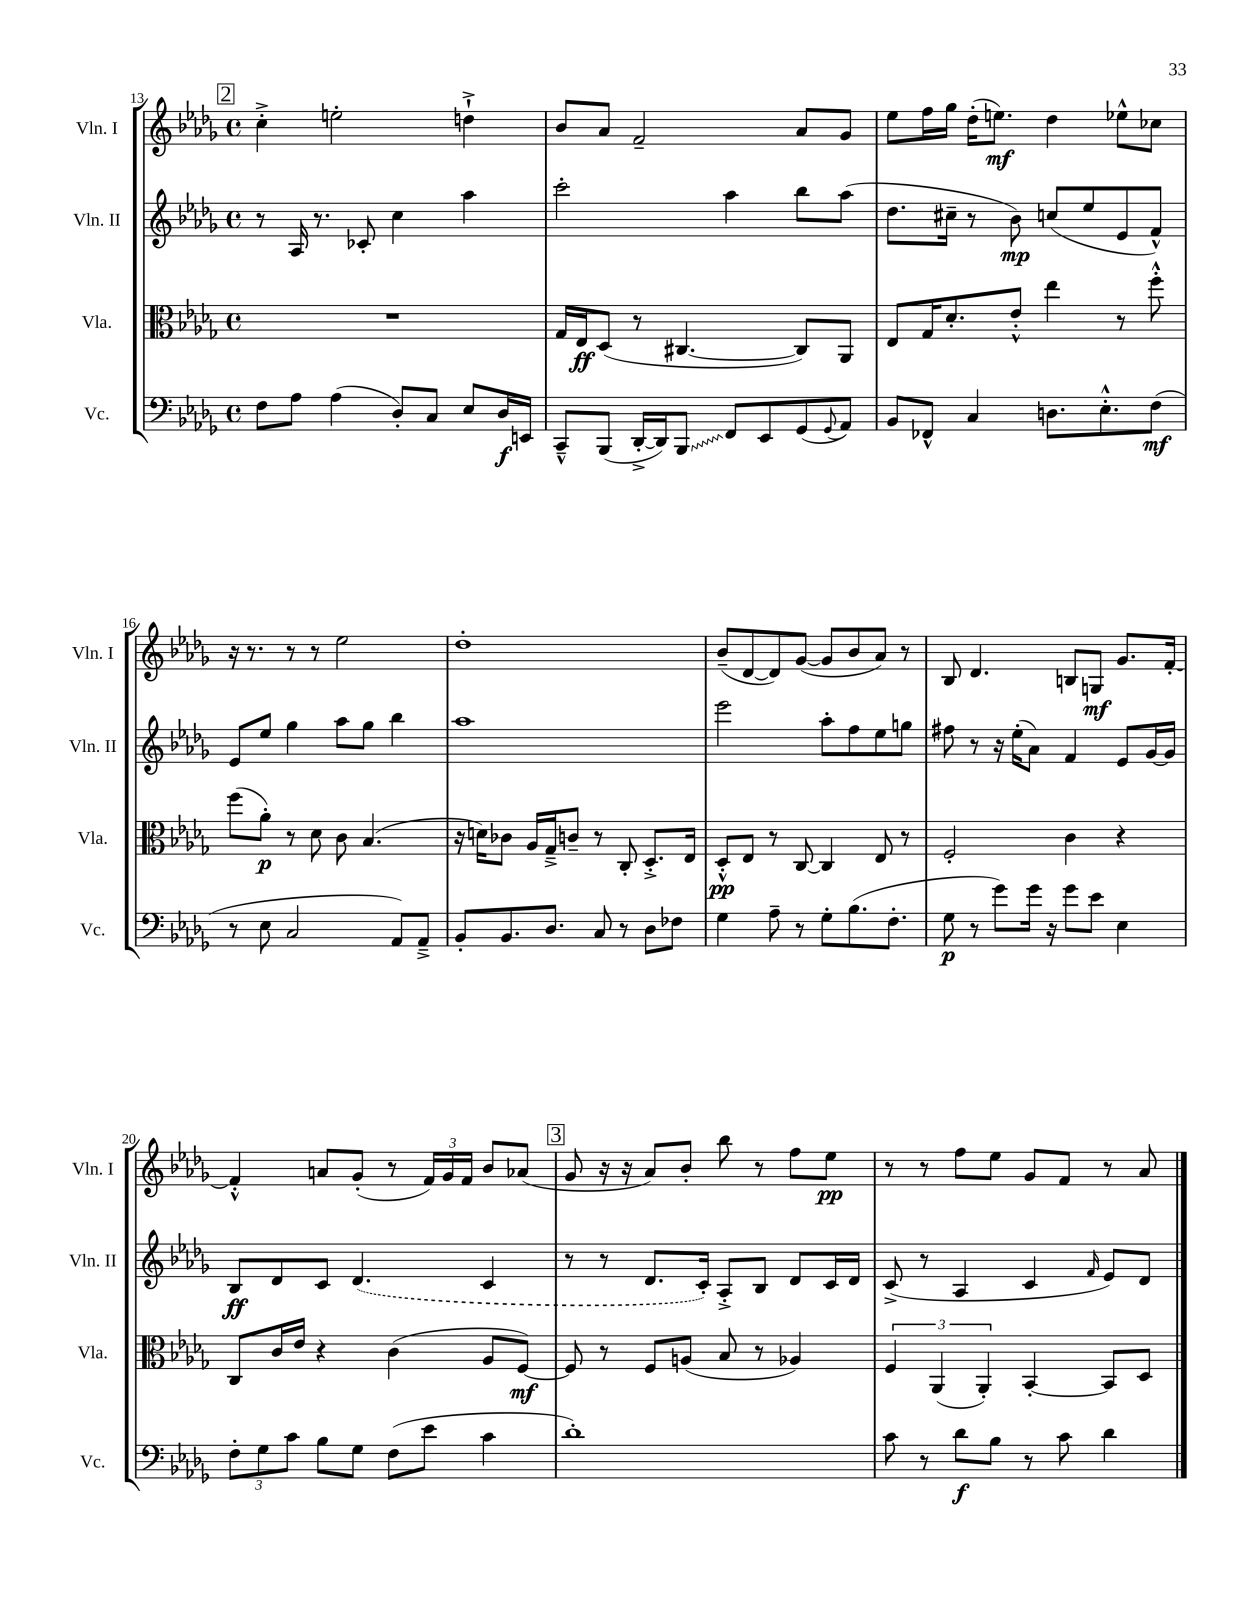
<<
\new StaffGroup <<
\new Staff = "s0" \with { instrumentName = "Vln. I" shortInstrumentName = "Vln. I" } {
    \clef treble \key des \major \defaultTimeSignature \time 4/4
    \mark \markup { \box "2" } c''4-.-> e''2-. d''4-!-> |
    bes'8 aes'8 f'2-- aes'8 ges'8 |
    ees''8 f''16 ges''16 des''16-.( e''8.\mf) des''4 ees''8-^ ces''8 |
    r16 r8. r8 r8 ees''2 |
    des''1-. |
    bes'8--( des'8~ des'8) ges'8~( ges'8 bes'8 aes'8) r8 |
    bes8 des'4. b8 g8\mf ges'8. f'16~-. |
    f'4-.-^ a'8 ges'8-.( r8 \tuplet 3/2 { f'16) ges'16 f'16 } bes'8 aes'8( |
    \mark \markup { \box "3" } ges'8 r16 r16 aes'8) bes'8-. bes''8 r8 f''8 ees''8\pp |
    r8 r8 f''8 ees''8 ges'8 f'8 r8 aes'8 \bar "|." |
}
\new Staff = "s1" \with { instrumentName = "Vln. II" shortInstrumentName = "Vln. II" } {
    \clef treble \key des \major \defaultTimeSignature \time 4/4
    \mark \markup { \box "2" } r8 aes16 r8. ces'8-. c''4 aes''4 |
    c'''2-. aes''4 bes''8 aes''8( |
    des''8. cis''16-- r8 bes'8\mp) c''8( ees''8 ees'8 f'8-^) |
    ees'8 ees''8 ges''4 aes''8 ges''8 bes''4 |
    aes''1 |
    ees'''2 aes''8-. f''8 ees''8 g''8 |
    fis''8 r8 r16 ees''16-.( aes'8) f'4 ees'8 ges'16~ ges'16 |
    bes8\ff des'8 c'8 \once \slurDashed des'4.( c'4 |
    \mark \markup { \box "3" } r8 r8 des'8. c'16-.) aes8-.-> bes8 des'8 c'16 des'16 |
    c'8->( r8 aes4 c'4 \grace { f'16 } ees'8) des'8 \bar "|." |
}
\new Staff = "s2" \with { instrumentName = "Vla." shortInstrumentName = "Vla." } {
    \clef alto \key des \major \defaultTimeSignature \time 4/4
    \mark \markup { \box "2" } R1 |
    ges16 ees16\ff des8( r8 cis4.~ cis8) aes,8 |
    ees8 ges16 des'8.-. ees'8-.-^ ees''4 r8 f''8-.-^ |
    f''8( aes'8-.\p) r8 des'8 c'8 bes4.( |
    r16 d'16) ces'8 aes16 ges16---> c'8-- r8 c8-. des8.-.-> ees16 |
    des8-.-^\pp ees8 r8 c8~ c4 ees8 r8 |
    f2-. c'4 r4 |
    c8 c'16 ees'16 r4 c'4( aes8 f8~\mf) |
    \mark \markup { \box "3" } f8 r8 f8 a8( bes8 r8 aes4) |
    \tuplet 3/2 { f4 aes,4( aes,4-.) } bes,4~-. bes,8 des8 \bar "|." |
}
\new Staff = "s3" \with { instrumentName = "Vc." shortInstrumentName = "Vc." } {
    \clef bass \key des \major \defaultTimeSignature \time 4/4
    \mark \markup { \box "2" } f8 aes8 aes4( des8-.) c8 ees8 des16\f e,16 |
    c,8---^ bes,,8( des,16~-.-> des,16) \once \override Glissando.style = #'zigzag bes,,8\glissando f,8 ees,8 ges,8( \appoggiatura { ges,8 } aes,8) |
    bes,8 fes,8-^ c4 d8. ees8.-.-^ f8\mf( |
    r8 ees8 c2 aes,8) aes,8---> |
    bes,8-. bes,8. des8. c8 r8 des8 fes8 |
    ges4 aes8-- r8 ges8-. bes8.( f8.-. |
    ges8\p r8 ges'8) ges'16 r16 ges'8 ees'8 ees4 |
    \tuplet 3/2 { f8-. ges8 c'8 } bes8 ges8 f8( ees'8 c'4 |
    \mark \markup { \box "3" } des'1-.) |
    c'8 r8 des'8\f bes8 r8 c'8 des'4 \bar "|." |
}
>>
>>
\layout { \context { \Score currentBarNumber = #13 } }
